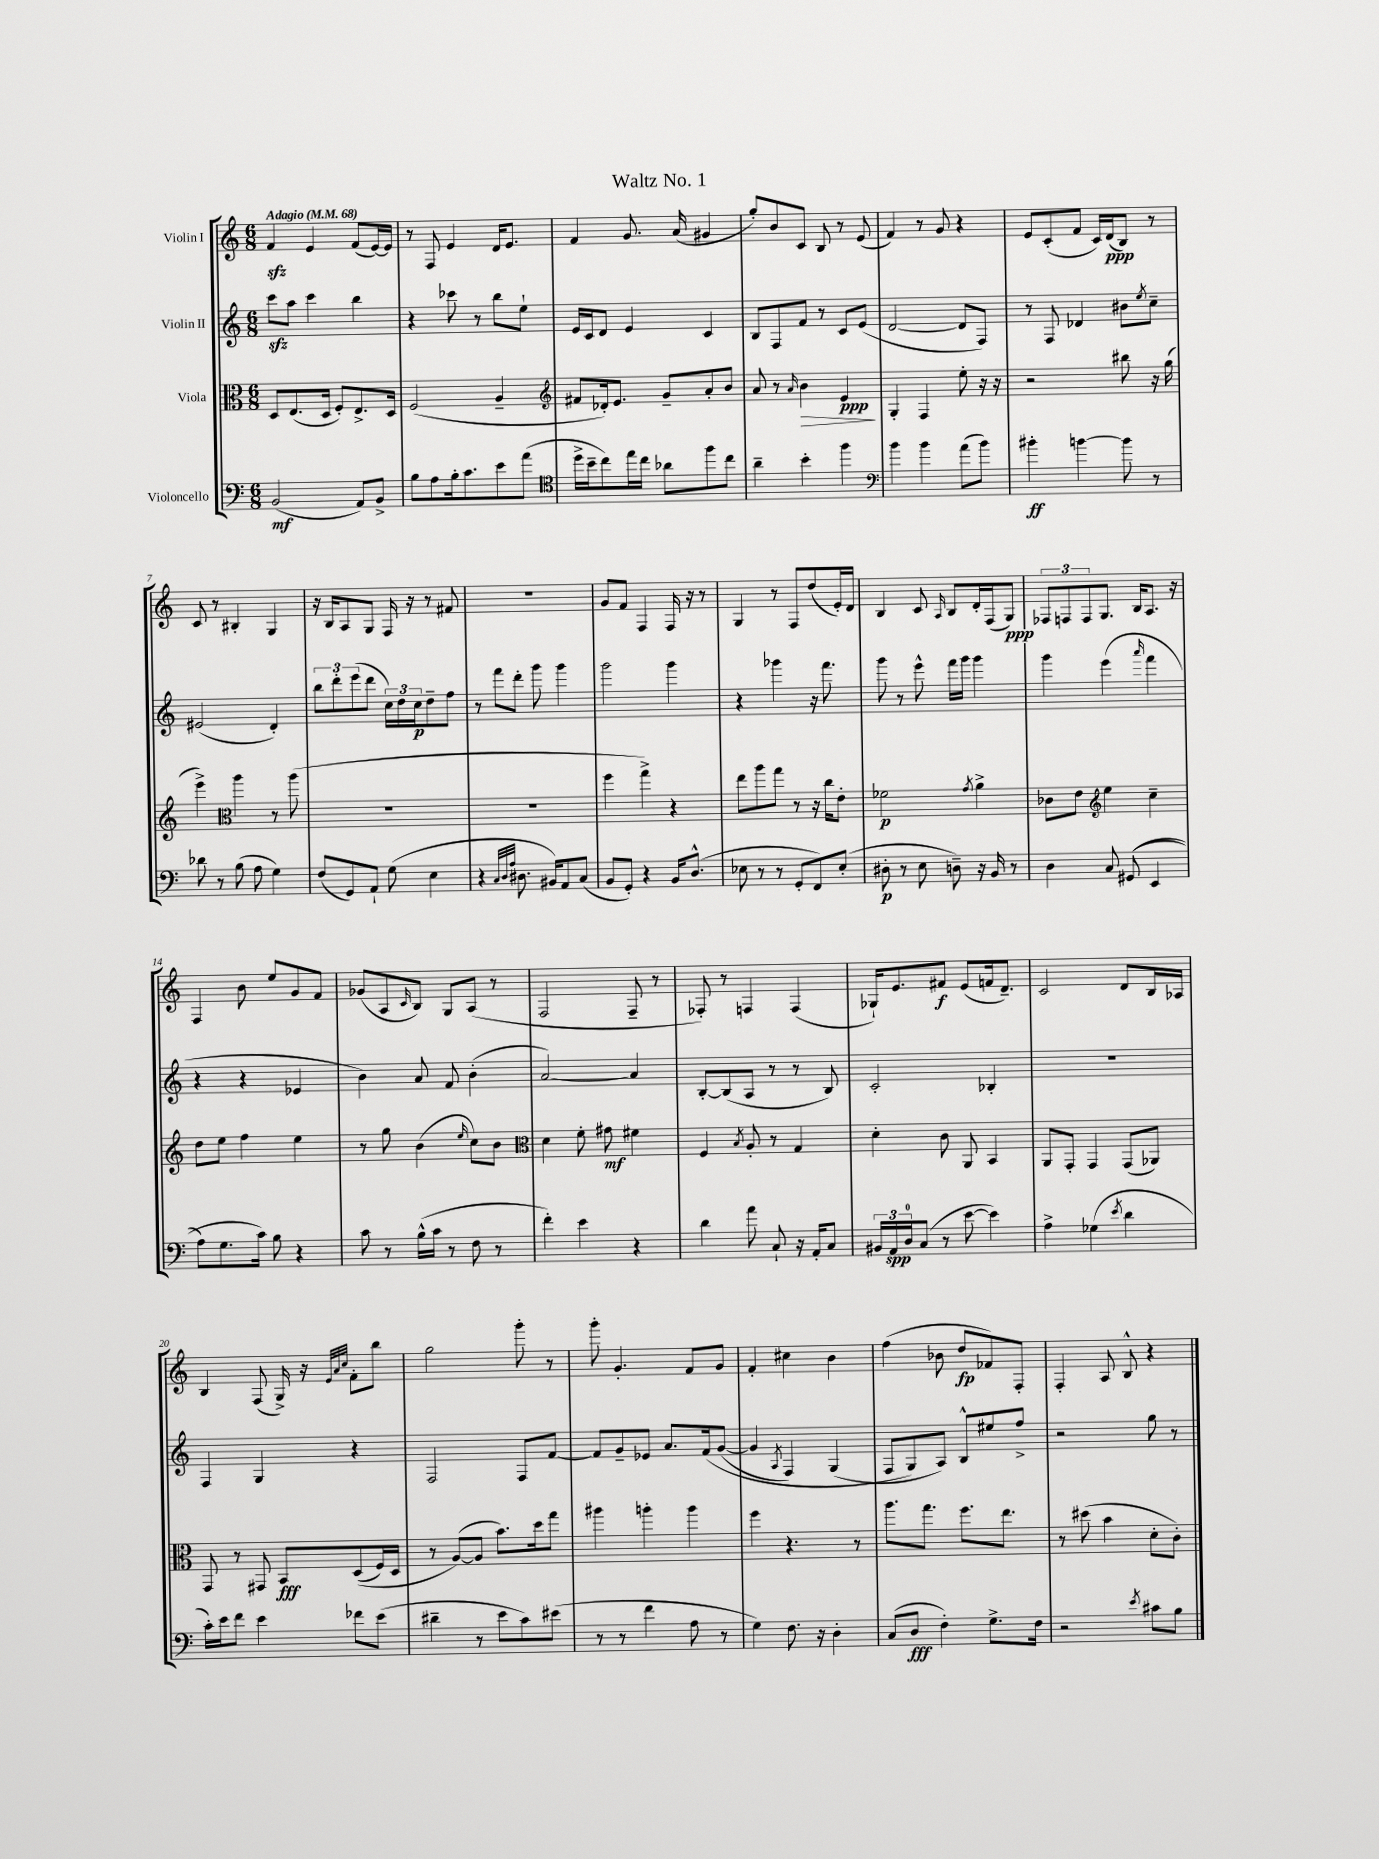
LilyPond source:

\header { title = "Waltz No. 1" }
<<
\new StaffGroup <<
\new Staff = "s0" \with { instrumentName = "Violin I" } {
    \clef treble \key c \major \numericTimeSignature \time 6/8 \tempo "Adagio" 4 = 68
    f'4\sfz e'4 f'8( e'16~) e'16 |
    r8 f8 e'4 d'16 e'8. |
    f'4 g'8. a'16( gis'4 |
    g''8-.) b'8 c'8 b8 r8 e'8( |
    f'4) r8 g'8 r4 |
    e'8 c'8-.( f'8 c'16) d'16\ppp( b8) r8 |
    c'8 r8 bis4-. g4 |
    r16 b16 a8 g8 f16 r16 r8 fis'8 |
    R2. |
    g'8 f'8 f4 f16 r16 r8 |
    g4 r8 f8 d''8( e'16-.) d'16 |
    b4 c'8 \grace { a16 } b8 d'16-. f16( g8\ppp) |
    \tuplet 3/2 { fes8 f8 f8 } g8. b16 a8. r16 |
    f4 b'8 e''8 g'8 f'8 |
    ges'8( a8 \grace { c'16 } b8) g8 a8( r8 |
    f2 f8-- r8 |
    fes8-.) r8 f4 f4( |
    ges16-!) e'8. fis'8\f e'8( f'16 d'8.--) |
    c'2 d'8 b16 aes16 |
    b4 f8( g16->) r16 \grace { e'32 a'32 c''32 } f'8-. b''8 |
    g''2 g'''8-. r8 |
    g'''8-. g'4.-. f'8 g'8 |
    f'4-. cis''4 b'4 |
    f''4( bes'8 d''8\fp fes'8) f8-. |
    f4-. a8 b8-^ r4 \bar "|." |
}
\new Staff = "s1" \with { instrumentName = "Violin II" } {
    \clef treble \key c \major \numericTimeSignature \time 6/8
    c'''8\sfz a''8 c'''4 b''4 |
    r4 ces'''8 r8 b''8 e''8-! |
    e'16 c'16 d'8 e'4 c'4 |
    b8 f8 f'8 r8 c'8 e'8( |
    d'2~ d'8 f8) |
    r8 f8 des'4 bis'8 \acciaccatura { e''8 } c''8-- |
    eis'2( d'4-.) |
    \tuplet 3/2 { b''8 d'''8-. e'''8( } d'''8 \tuplet 3/2 { c''16) d''16 c''16\p } d''8-- f''8 |
    r8 f'''8 d'''8-. g'''8 g'''4 |
    g'''2 g'''4 |
    r4 ges'''4 r16 f'''8. |
    g'''8 r8 e'''8-^ f'''16 g'''16 g'''4 |
    g'''4 e'''4( \grace { a'''16 } f'''4 |
    r4 r4 ees'4 |
    b'4) a'8 f'8 b'4-.( |
    a'2~) a'4 |
    b8~-. b8( a8 r8 r8 b8) |
    c'2-. bes4-. |
    R2. |
    f4 g4 r4 |
    f2 f8 f'8~ |
    f'8 g'8-- ees'8 a'8. f'16\( g'8~( |
    g'4 \acciaccatura { a8 } f4) g4( |
    f8 g8\) a8) b8-^ eis''8 f''8-> |
    r2 g''8 r8 \bar "|." |
}
\new Staff = "s2" \with { instrumentName = "Viola" } {
    \clef alto \key c \major \numericTimeSignature \time 6/8
    d8 e8.( d16 f8-.) e8.-> d16 |
    f2( a4-- |
    \clef treble fis'8 des'16-.) e'8. g'8-- a'8-. b'8 |
    a'8 r8 \grace { a'16 } b'4\> e'4\ppp\! |
    g4-. f4 e''8-. r16 r16 |
    r2 bis''8 r16 g''16( |
    e'''4->) \clef alto a''4 r8 a''8( |
    r2. |
    R2. |
    f''4 g''4->) r4 |
    e''8 a''8 g''8 r8 r16 c''16 e'8-. |
    fes'2\p \acciaccatura { g'8 } a'4-> |
    ces'8 e'8 \clef treble e''4 c''4-- |
    d''8 e''8 f''4 e''4 |
    r8 g''8 b'4( \grace { e''16 } c''8) b'8 |
    \clef alto d'4 f'8-. gis'8\mf fis'4 |
    f4 \acciaccatura { b8 } a8-. r8 g4 |
    d'4-. c'8 a,8 b,4 |
    a,8 g,8-. g,4 g,8( aes,8) |
    g,8 r8 gis,8 b,8\fff d8(\( f16) d16 |
    r8 a8~(\) a8 b'8.) d''16 g''8 |
    ais''4 a''4-. a''4 |
    f''4 r4. r8 |
    a''8. g''8. f''8. e''8. |
    r8 dis''8( b'4 d'8-. c'8-.) \bar "|." |
}
\new Staff = "s3" \with { instrumentName = "Violoncello" } {
    \clef bass \key c \major \numericTimeSignature \time 6/8
    b,2\mf( a,8) b,8-> |
    b8 a8 b16-. c'8. e'8 a'8( |
    \clef tenor d''16-> b'16-- c''8) e''16 c''16 aes'8 f''8 c''8 |
    a'4-- b'4-. f''4 |
    \clef bass b'4 b'4 a'8( b'8) |
    bis'4-.\ff b'4~ b'8 r8 |
    des'8 r8 b8( a8 g4) |
    f8( g,8) a,8-! g8( e4 |
    r4 \grace { c32 d32 a32 } dis8. bis,16) a,8 c8( |
    b,8 g,8-.) r4 b,16 d8.-^( |
    ees8 r8 r8 g,8-. f,8) ees8-.( |
    dis8-.\p r8 e8 d8--) r16 b,16 r8 |
    d4 c8 gis,8(\( e,4 |
    a8) g8. c'16\) b8 r4 |
    c'8 r8 b16-^( c'16 r8 f8 r8 |
    f'4-.) e'4 r4 |
    d'4 a'8 c8-! r16 a,16-. c8 |
    \tuplet 3/2 { bis,16 a,16\spp d16-0 } c8( r8 e'8~ e'4) |
    a4-> ges4( \acciaccatura { e'8 } d'4 |
    c'16-.) e'16 f'8 e'4 fes'8 e'8( |
    dis'4-- r8 e'8 c'8) eis'8( |
    r8 r8 f'4 a8 r8 |
    g4) f8. r16 d4-. |
    c8( d8\fff f4-.) g8.-> f16 |
    r2 \acciaccatura { e'8 } cis'8 b8 \bar "|." |
}
>>
>>
